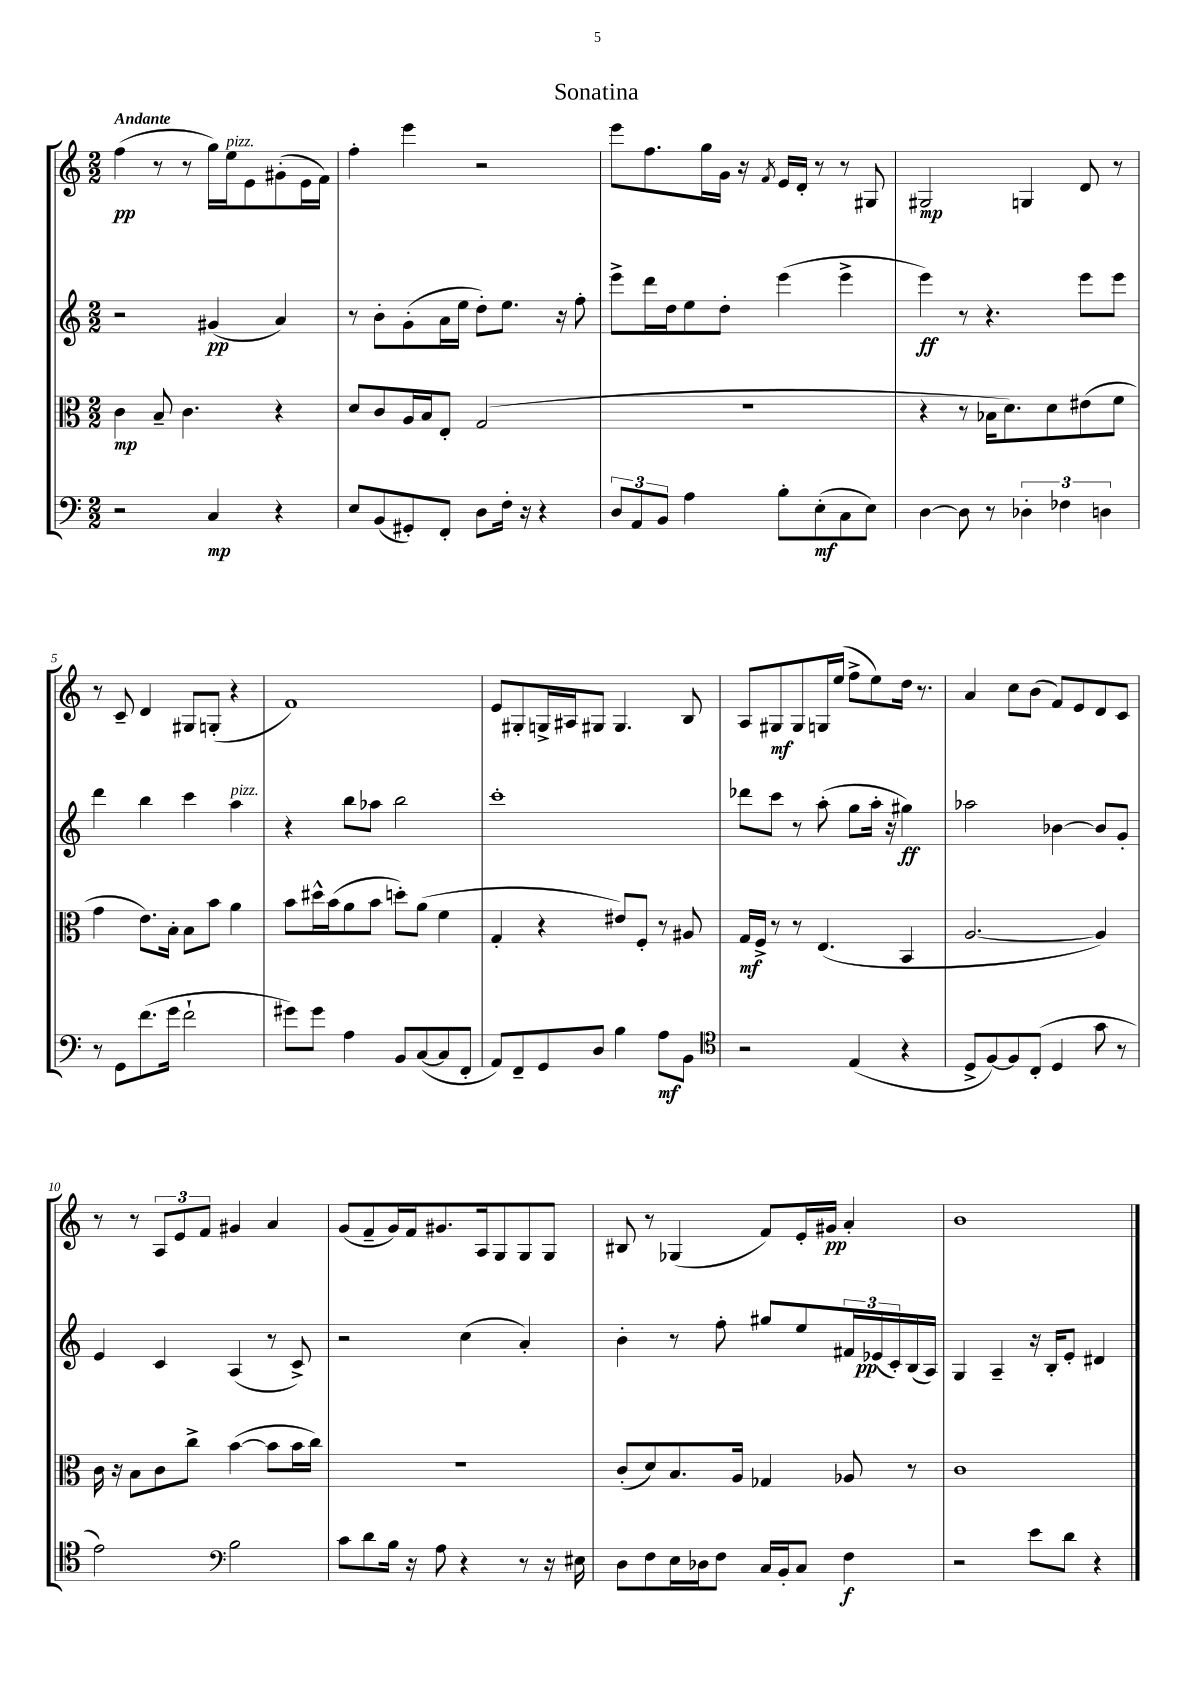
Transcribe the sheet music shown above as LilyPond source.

\header { title = "Sonatina" }
<<
\new StaffGroup <<
\new Staff = "s0" {
    \clef treble \key c \major \numericTimeSignature \time 2/2 \tempo "Andante"
    f''4\pp( r8 r8 g''16) e''16^\markup { \italic "pizz." } e'8 gis'8-.( e'16 f'16) |
    f''4-. e'''4 r2 |
    e'''8 f''8. g''16 g'16 r16 \acciaccatura { f'8 } e'16 d'16-. r8 r8 gis8 |
    gis2\mp g4 d'8 r8 |
    r8 c'8-- d'4 gis8 g8-.( r4 |
    f'1) |
    e'8 gis8-. g16-> ais16 gis8 gis4. b8 |
    a8 gis8\mf gis8 g16 e''16( f''8-> e''8) d''16 r8. |
    a'4 c''8 b'8( f'8) e'8 d'8 c'8 |
    r8 r8 \tuplet 3/2 { a8 e'8 f'8 } gis'4 a'4 |
    g'8( f'8-- g'16) f'16 gis'8. a16 g8 g8 g8 |
    bis8 r8 ges4( f'8) e'16-. gis'16\pp a'4-. |
    b'1 \bar "|." |
}
\new Staff = "s1" {
    \clef treble \key c \major \numericTimeSignature \time 2/2
    r2 gis'4\pp( a'4) |
    r8 b'8-. g'8-.( a'16 e''16 d''8-.) e''8. r16 f''8-. |
    e'''8-> d'''16 d''16 e''8 d''8-. e'''4( e'''4-> |
    e'''4\ff) r8 r4. e'''8 e'''8 |
    d'''4 b''4 c'''4 a''4^\markup { \italic "pizz." } |
    r4 b''8 aes''8 b''2 |
    c'''1-. |
    des'''8 c'''8 r8 a''8-.( g''8 a''16-. r16 gis''4\ff) |
    aes''2 bes'4~ bes'8 g'8-. |
    e'4 c'4 a4( r8 c'8->) |
    r2 c''4( a'4-.) |
    b'4-. r8 f''8-. gis''8 e''8 \tuplet 3/2 { fis'16 ees'16\pp( c'16-.) } b16( a16) |
    g4 a4-- r16 b16-. e'8-. dis'4 \bar "|." |
}
\new Staff = "s2" {
    \clef alto \key c \major \numericTimeSignature \time 2/2
    c'4\mp b8-- c'4. r4 |
    d'8 c'8 a16 b16 e8-. g2( |
    R1 |
    r4 r8 bes16 d'8.) d'8 eis'8( f'8 |
    g'4 e'8.) b16-. b8 b'8 a'4 |
    b'8 dis''16-^ b'16( a'8 b'8 d''8-.) a'8( f'4 |
    g4-. r4 eis'8) f8-. r8 ais8 |
    g16\mf f16-> r8 r8 e4.( b,4 |
    a2.~ a4) |
    c'16 r16 b8 c'8 c''8-> b'4~( b'8 b'16 c''16) |
    R1 |
    c'8-.( d'8) b8. a16 ges4 aes8 r8 |
    c'1 \bar "|." |
}
\new Staff = "s3" {
    \clef bass \key c \major \numericTimeSignature \time 2/2
    r2 c4\mp r4 |
    e8 b,8( gis,8-.) f,8-. d8 f16-. r16 r4 |
    \tuplet 3/2 { d8 a,8 b,8 } a4 b8-. e8-.\mf( c8 e8) |
    d4~ d8 r8 \tuplet 3/2 { des4-. fes4 d4 } |
    r8 g,8 f'8.( g'16 f'2-! |
    gis'8) gis'8 a4 b,8 c8~( c8 f,8-. |
    a,8) f,8-- g,8 d8 b4 a8\mf b,8 |
    \clef tenor r2 e4( r4 |
    d8-> f8~) f8 c8-.( d4 g'8 r8 |
    e'2) \clef bass b2 |
    c'8 d'8 b16 r16 a8 r4 r8 r16 eis16 |
    d8 f8 e16 des16 f8 c16 b,16-. c8 f4\f |
    r2 e'8 d'8 r4 \bar "|." |
}
>>
>>
